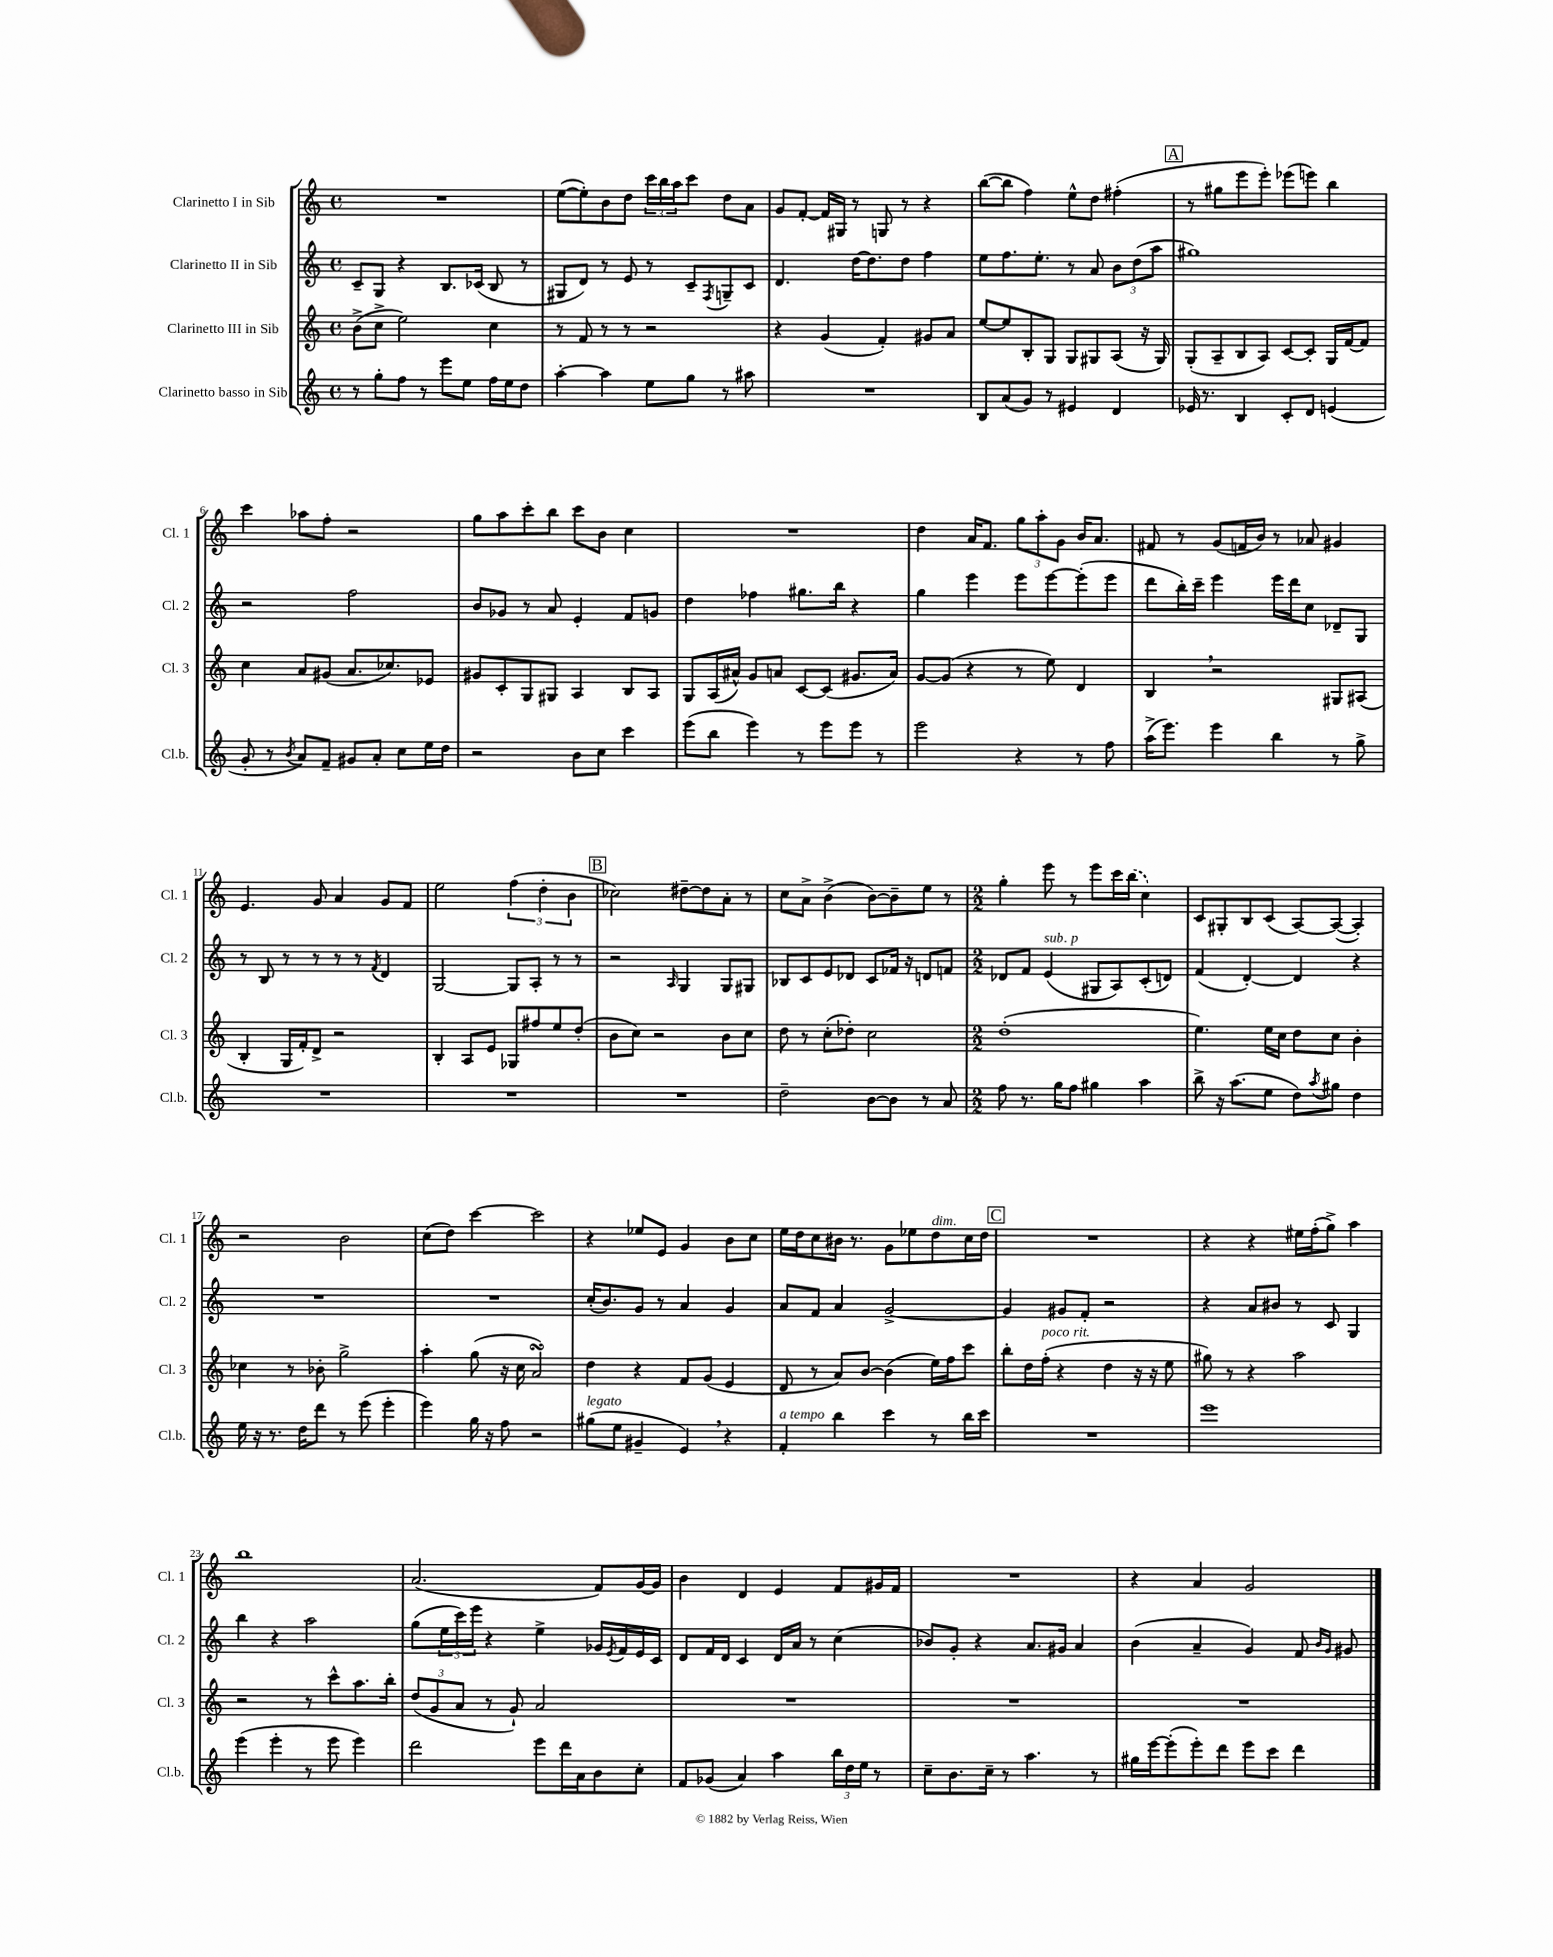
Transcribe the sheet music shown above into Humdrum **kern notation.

**kern	**kern	**kern	**kern
*staff4	*staff3	*staff2	*staff1
*clefG2	*clefG2	*clefG2	*clefG2
*k[]	*k[]	*k[]	*k[]
*M4/4	*M4/4	*M4/4	*M4/4
*met(c)	*met(c)	*met(c)	*met(c)
8r	(8b^\L	8c~/L	1r
8gg'\L	8cc^\J	8G/J	.
8ff\J	2ee\)	4r	.
8r	.	.	.
8eee\L	.	8.B/L	.
8ee\J	.	.	.
.	.	(16c-/Jk	.
16ff\LL	4cc\	8B/	.
16ee\J	.	.	.
8dd\J	.	8r	.
=	=	=	=
[4aa'\	8r	8G#/L	([8ee\L
.	8f/	8d/J)	8ee'\])
4aa\]	8r	8r	8b\
.	8r	8e/	8dd\J
8ee\L	2r	8r	24ccc\LL
.	.	.	24bb\
.	.	.	24aa\J
8gg\J	.	8c~/L	8ccc\J
.	.	8qF/	.
8r	.	8G~/	8dd\L
8aa#\	.	8c/J	8a\J
=	=	=	=
1r	4r	4.d/	8g/L
.	.	.	[8f'/J
.	(4g/	.	16f/]LL
.	.	.	16G#/JJ
.	.	[16dd\LK	8r
.	.	8.dd\]	.
.	4f'/)	.	8G/
.	.	8dd\J	8r
.	8g#/L	4ff\	4r
.	8a/J	.	.
=	=	=	=
8B/L	[8ee/L	8ee\L	([8bb\L
(8a/	8ee/]	8.ff\	8bb\]J
8g/J)	8B'/	.	4ff\)
.	.	8.ee'\J	.
8r	8G/J	.	.
4e#/	8G/L	8r	8ee^^\L
.	8G#/	8a/	8dd\J
4d/	(8A/J	12b\L	(4ff#'\
.	.	(12dd\	.
.	16r	.	.
.	.	12aa\J	.
.	16G#/)	.	.
=	=	=	=
16e-/	(8G'/L	1gg#)	8r
8.r	.	.	.
.	8A~/	.	8gg#\L
4B/	8B/	.	8eee\
.	8A/J)	.	8eee'\J)
8c'/L	[8c/L	.	(8eee-\L
8d/J	8c'/]J	.	8eee\J)
(4e/	16G/LL	.	4bb\
.	[16f/J	.	.
.	8f/]J	.	.
=	=	=	=
8g'/	4cc\	2r	4ccc\
8r	.	.	.
8qb/	.	.	.
8a/L)	8a/L	.	8aa-\L
8f~/J	(8g#/J	.	8ff'\J
8g#/L	8.a/L	2ff\	2r
8a'/J	.	.	.
.	8.cc-/)	.	.
8cc\L	.	.	.
16ee\L	8e-/J	.	.
16dd\JJ	.	.	.
=	=	=	=
2r	8g#/L	8b/L	8gg\L
.	8c'/	8g-/J	8aa\
.	8G/	8r	8ccc'\
.	8G#/J	8a/	8bb\J
8b\L	4A/	4e'/	8ccc\L
8cc\J	.	.	8b\J
4ccc\	8B/L	8f/L	4cc\
.	8A/J	8g/J	.
=	=	=	=
(8eee\L	8G/L	4dd\	1r
8bb\J	(16A/L	.	.
.	16a#^^/JJ)	.	.
4eee\)	8g/L	4ff-\	.
.	8a/J	.	.
8r	[8c/L	8.gg#\L	.
8eee\L	(8c/]J	.	.
.	.	16bb\Jk	.
8eee\J	8.g#/L	4r	.
8r	.	.	.
.	16a/Jk)	.	.
=	=	=	=
2eee\	[8g/L	4gg\	4dd\
.	(8g/]J	.	.
.	4r	4eee\	16a/LK
.	.	.	8.f/J
4r	8r	8eee\L	12gg\L
.	.	.	12aa'\
.	8ee\)	[8eee\	.
.	.	.	12g\J
8r	4d/	(8eee'\]	16b/LK
.	.	.	8.a/J
8ff\	.	8eee\J	.
=	=	=	=
(16aa^\LK	4B/	8ddd\L	8f#/
8.eee\J)	.	.	.
.	.	16bb'\L)	8r
.	.	16ccc~\JJ	.
4eee\	2r	4eee\	(8g/L
.	.	.	16f/L
.	.	.	16b/JJ)
4bb\	.	16eee\LL	8r
.	.	16ddd\J	.
.	.	8cc\J	8a-/
8r	8G#/L	8d-~/L	4g#/
8gg^\	(8A#/J	8G/J	.
=	=	=	=
1r	4B'/	8r	4.e/
.	.	8B/	.
.	16G/LL	8r	.
.	16f'/J)	.	.
.	8d^/J	8r	8g/
.	2r	8r	4a/
.	.	8r	.
.	.	8qf/	.
.	.	4d/	8g/L
.	.	.	8f/J
=	=	=	=
1r	4B'/	[2G/	2ee\
.	8A/L	.	.
.	8e/J	.	.
.	8G-/L	8G/]L	(6ff\
.	8ff#/	8A'/J	.
.	.	.	6dd'\
.	8ee/	8r	.
.	.	.	6b\
.	(8dd'/J	8r	.
=	=	=	=
1r	8b\L	2r	2cc-\)
.	8cc\J)	.	.
.	2r	.	.
.	.	16qqA/	.
.	.	4G/	[8dd#~\L
.	.	.	8dd#\]
.	8b\L	8G/L	8a'\J
.	8cc\J	8G#/J	8r
=	=	=	=
2dd~\	8dd\	8B-/L	8cc\L
.	8r	8c/	8a^\J
.	(8cc'\L	8e/	(4b^\
.	8dd-'\J)	8d-/J	.
[8b\L	2cc\	8c/L	[8b\L)
8b\]J	.	16f-/Jk	8b~\]
.	.	16r	.
8r	.	8d/L	8ee\J
8a/	.	8f/J	8r
=	=	=	=
*M2/2	*M2/2	*M2/2	*M2/2
8ff\	(1dd'	8d-/L	4gg'\
8.r	.	8f/J	.
.	.	(4e/	8eee\
16gg\LK	.	.	.
8ff\J	.	.	8r
4gg#\	.	8G#/L	8eee\L
.	.	8A/)	16ccc\L
.	.	.	(16bb\JJ
4aa\	.	(8c'/	4cc\)
.	.	8d/J)	.
=	=	=	=
8bb^\	4.ee\)	(4f/	8c/L
16r	.	.	8G#'/
(8.aa\L	.	.	.
.	.	[4d'/)	8B/
8ee\J	16ee\LL	.	(8c/J
.	16cc\JJ	.	.
8dd\L)	8dd\L	4d/]	[8A/L)
8qaa/	.	.	.
8gg#\J	8cc\J	.	(8A/_J
4dd\	4b'\	4r	4A'/])
=	=	=	=
16ee\	4cc-\	1r	2r
16r	.	.	.
8.r	.	.	.
.	8r	.	.
16dd\LK	.	.	.
8ddd\J	8b-'\	.	.
8r	2gg^\	.	2b\
(8eee\	.	.	.
4eee'\	.	.	.
=	=	=	=
4eee\)	4aa'\	1r	(8cc\L
.	.	.	8dd\J)
16gg\	(8gg\	.	[4ccc\
16r	.	.	.
8ff\	16r	.	.
.	16cc\	.	.
2r	2a/)	.	2ccc\]
=	=	=	=
(8gg#\L	4dd\	(16cc'/LK	4r
.	.	8.b/)	.
8ee\J	.	.	.
4g#~/	4r	8g/J	8ee-/L
.	.	8r	8e/J
4e/)	8f/L	4a/	4g/
.	(8g/J	.	.
4r	4e/	4g/	8b\L
.	.	.	8cc\J
=	=	=	=
4f'/	8d/	8a/L	16ee\LL
.	.	.	16dd\J
.	8r	8f/J	8cc\
4bb\	8a/L)	4a/	16b#\Jk
.	.	.	8.r
.	[8b/J	.	.
4ccc\	(4b\]	[2g^/	8g\L
.	.	.	8ee-\
8r	16ee\LL)	.	8dd\
.	16ff\J	.	.
16bb\LL	8ccc\J	.	16cc\L
16ccc\JJ	.	.	16dd\JJ
=	=	=	=
1r	8bb'\L	4g/]	1r
.	16dd\L	.	.
.	(16ff'\JJ	.	.
.	4r	8g#/L	.
.	.	8f'/J	.
.	4dd\	2r	.
.	16r	.	.
.	16r	.	.
.	8ee\	.	.
=	=	=	=
1eee	8gg#\)	4r	4r
.	8r	.	.
.	4r	8a/L	4r
.	.	8b#/J	.
.	2aa\	8r	16ee#\LL
.	.	.	(16ff'\J
.	.	8c/	8gg^\J)
.	.	4G/	4aa\
=	=	=	=
(4eee\	2r	4bb\	1bb
4eee'\	.	4r	.
8r	8r	2aa\	.
8eee\	8ccc^^\L	.	.
4eee\)	8.aa\	.	.
.	16bb'\Jk	.	.
=	=	=	=
2ddd\	(12dd/L	(8gg\L	(2.a/
.	12g/	.	.
.	.	24ee\L	.
.	12a/J	24ccc\)	.
.	.	24eee\JJ	.
.	8r	4r	.
.	8g`/)	.	.
8eee\L	2a/	4ee^\	.
16ddd\L	.	.	.
16a\J	.	.	.
8b\	.	16g-/LL	8f/L)
.	.	8qe/	.
.	.	16f/	.
8cc'\J	.	16e/	[16g/L
.	.	16c/JJ	16g/]JJ
=	=	=	=
8f/L	1r	8d/L	4b\
(8g-/J	.	16f/L	.
.	.	16d/JJ	.
4a/)	.	4c/	4d/
4aa\	.	16d/LL	4e/
.	.	16a/JJ	.
.	.	8r	.
24bb\LL	.	(4cc\	8f/L
24dd\	.	.	.
24ee\JJ	.	.	.
8r	.	.	16g#/L
.	.	.	16f/JJ
=	=	=	=
8cc~\L	1r	8b-/L)	1r
8.b\	.	8g'/J	.
.	.	4r	.
16cc~\Jk	.	.	.
8r	.	.	.
4.aa\	.	8.a/L	.
.	.	16g#/Jk	.
.	.	4a/	.
8r	.	.	.
=	=	=	=
16gg#\LL	1r	(4b\	4r
[16eee\J	.	.	.
(8eee'\]	.	.	.
8eee'\)	.	4a~/	4a/
8ddd\J	.	.	.
8eee\L	.	4g/)	2g/
8ccc\J	.	.	.
4ddd\	.	8f/	.
.	.	16qqb/LL	.
.	.	16qqg/JJ	.
.	.	8g#/	.
==	==	==	==
*-	*-	*-	*-
